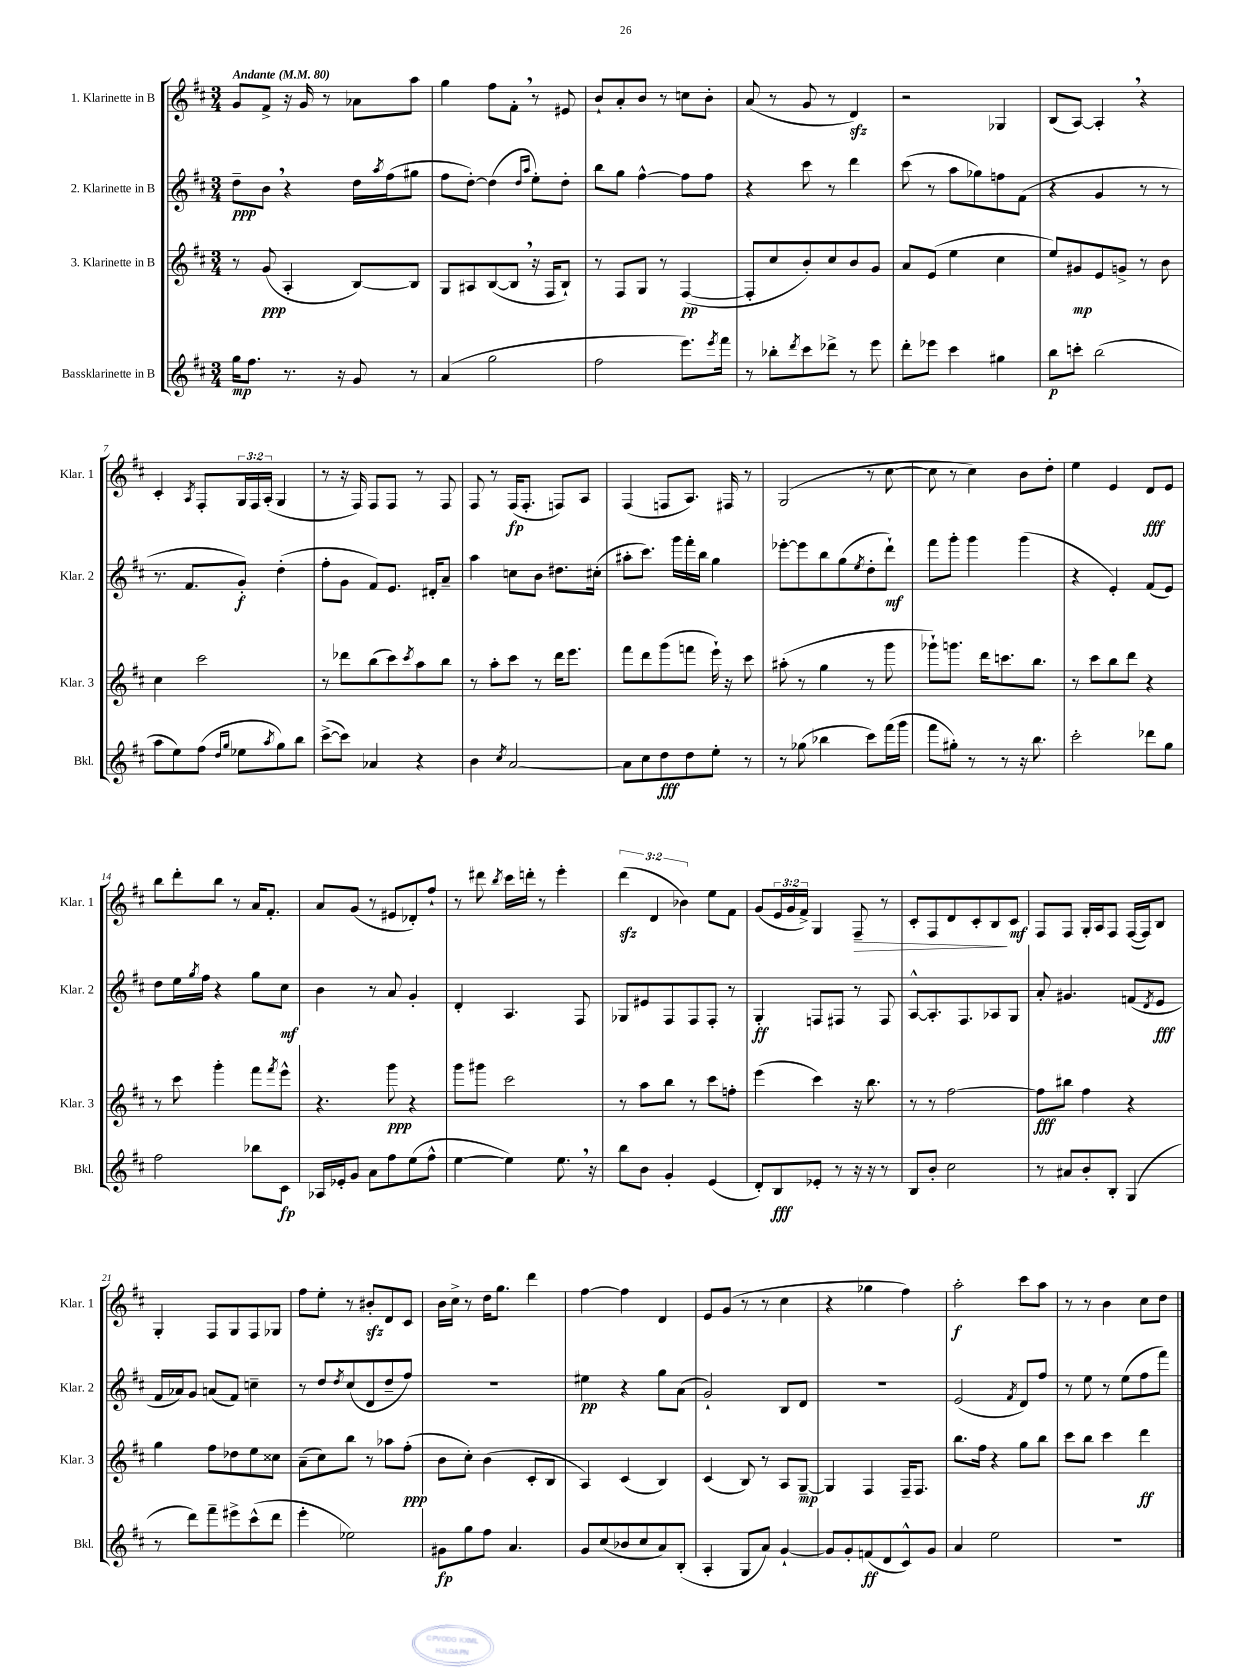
<<
\new StaffGroup <<
\new Staff = "s0" \with { instrumentName = "1. Klarinette in B" shortInstrumentName = "Klar. 1" } {
    \clef treble \key d \major \numericTimeSignature \time 3/4 \override Staff.TupletNumber.text = #tuplet-number::calc-fraction-text \tempo "Andante" 4 = 80
    g'8 fis'8-> r16 g'16 r8 aes'8 a''8 |
    g''4 fis''8 fis'8-. \breathe r8 eis'8 |
    b'8-! a'8-. b'8 r8 c''8 b'8-. |
    a'8( r8 g'8 r8 d'4\sfz) |
    r2 ges4 |
    b8( a8~) a4-. \breathe r4 |
    cis'4-. \acciaccatura { a8 } fis8-. \tuplet 3/2 { g16 fis16 a16-.( } g4 |
    r8 r16 fis16) fis8 fis8 r8 fis8 |
    fis8 r8 fis16\fp( fis8.-. f8) a8 |
    fis4( f8 a8.) fis16 r8 |
    g2( r8 cis''8~ |
    cis''8 r8 cis''4) b'8 d''8-. |
    e''4 e'4 d'8\fff e'8 |
    b''8 d'''8-. b''8 r8 a'16 fis'8.-. |
    a'8 g'8( r8 eis'8 des'8-.) fis''8-! |
    r8 dis'''8 \acciaccatura { b''8 } cis'''16 d'''16-. r8 e'''4-. |
    \tuplet 3/2 { d'''4\sfz( d'4 bes'4) } e''8 fis'8 |
    g'8( \tuplet 3/2 { e'16 g'16 fis'16->) } g4 fis8--\> r8 |
    cis'8-. fis8 d'8 cis'8-. b8\! cis'8\mf |
    fis8 fis8 g16-. a16 fis8 fis16~( fis16) b8 |
    g4-. fis8 g8 fis8 ges8 |
    fis''8 e''8-. r8 bis'8-.\sfz d'8 cis'8 |
    b'16 cis''16-> r8 d''16 g''8. d'''4 |
    fis''4~ fis''4 d'4 |
    e'8 g'8( r8 r8 cis''4 |
    r4 ges''4 fis''4) |
    a''2-.\f cis'''8 a''8 |
    r8 r8 b'4 cis''8 d''8 \bar "|." |
}
\new Staff = "s1" \with { instrumentName = "2. Klarinette in B" shortInstrumentName = "Klar. 2" } {
    \clef treble \key d \major \numericTimeSignature \time 3/4
    d''8--\ppp b'8 \breathe r4 d''16 \acciaccatura { a''8 } fis''16( gis''8 |
    fis''8 d''8~-.) d''4( \grace { d''16 a''16 } e''8-.) d''8-. |
    b''8 g''8 fis''4~-^ fis''8 fis''8 |
    r4 cis'''8 r8 d'''4 |
    cis'''8( r8 a''8 ges''8) f''8 fis'8( |
    r4 g'4 r8 r8 |
    r8. fis'8. g'8-.\f) d''4-.( |
    fis''8-. g'8 fis'8) e'8. dis'16-. a'8-- |
    a''4 c''8 b'8 dis''8. cis''16-.( |
    ais''8-. cis'''8.) g'''16 fis'''16-. b''16 g''4 |
    ees'''8~-. ees'''8 b''8 g''8( \acciaccatura { e''8 } d''8-. d'''8-!\mf) |
    fis'''8 g'''8-. g'''4 g'''4( |
    r4 e'4-.) fis'8( e'8) |
    d''8 e''16 \acciaccatura { g''8 } fis''16 r4 g''8 cis''8\mf |
    b'4 r8 a'8 g'4-. |
    d'4-. a4. fis8 |
    ges8 eis'8 fis8 fis8 fis8-. r8 |
    g4-.\ff f8 fis8 r8 fis8 |
    a8~-^ a8.-. fis8. aes8 g8 |
    a'8-. gis'4. f'8( \acciaccatura { d'8 } e'8\fff |
    fis'16 aes'16) g'8 a'8( fis'8) c''4-- |
    r8 d''8 \acciaccatura { d''8 } cis''8( d'8 d''8-- fis''8) |
    R2. |
    eis''4\pp r4 g''8 a'8( |
    g'2-!) b8 d'8 |
    R2. |
    e'2( \acciaccatura { fis'8 } d'8) fis''8 |
    r8 e''8 r8 e''8( fis''8 fis'''8) \bar "|." |
}
\new Staff = "s2" \with { instrumentName = "3. Klarinette in B" shortInstrumentName = "Klar. 3" } {
    \clef treble \key d \major \numericTimeSignature \time 3/4
    r8 g'8\ppp( a4-. b8~) b8 |
    g8 ais8 b8~( b8 \breathe r16 fis16 b8-!) |
    r8 fis8 g8 r8 fis4~\pp( |
    fis8-. cis''8 b'8-.) cis''8 b'8 g'8 |
    a'8 e'8( e''4 cis''4 |
    e''8) gis'8\mp e'8 g'8-> r8 b'8 |
    cis''4 cis'''2 |
    r8 des'''8 b''8( cis'''8) \acciaccatura { cis'''8 } a''8 b''8 |
    r8 a''8-. cis'''8 r8 d'''16 e'''8. |
    fis'''8 d'''8 g'''8( f'''8 e'''16-!) r16 cis'''8 |
    ais''8-.( r8 g''4 r8 g'''8 |
    ges'''8-!) g'''8. d'''16 c'''8. b''8. |
    r8 cis'''8 b''8 d'''8 r4 |
    r8 cis'''8 g'''4-. fis'''8 \acciaccatura { fis'''8 } e'''8-^ |
    r4. g'''8\ppp r4 |
    g'''8 gis'''8 cis'''2 |
    r8 a''8 b''8 r8 cis'''8 f''8-. |
    e'''4( cis'''4) r16 b''8. |
    r8 r8 fis''2~ |
    fis''8\fff bis''8 fis''4 r4 |
    g''4 fis''8 des''8 e''8 cisis''8 |
    a'8--( cis''8) b''8 r8 aes''8 fis''8-.\ppp( |
    b'8 cis''8-.) b'4( cis'8-. b8 |
    a4) cis'4( b4) |
    cis'4( b8) r8 a8 g8~--\mp |
    g4 fis4 fis16-- fis8. |
    b''8. fis''16 r4 g''8 b''8 |
    cis'''8 b''8 cis'''4 d'''4\ff \bar "|." |
}
\new Staff = "s3" \with { instrumentName = "Bassklarinette in B" shortInstrumentName = "Bkl." } {
    \clef treble \key d \major \numericTimeSignature \time 3/4
    g''16\mp fis''8. r8. r16 g'8 r8 |
    a'4( g''2 |
    fis''2 e'''8.) \acciaccatura { e'''8 } fis'''16 |
    r8 bes''8-. \acciaccatura { d'''8 } cis'''8 des'''8-> r8 e'''8 |
    d'''8-. ees'''8 cis'''4 gis''4 |
    b''8\p c'''8-. b''2( |
    a''8 e''8) fis''8( \grace { d''16 g''16 } ees''8 \acciaccatura { a''8 } g''8) b''8 |
    cis'''8~->( cis'''8) aes'4 r4 |
    b'4 \acciaccatura { cis''8 } a'2~ |
    a'8 cis''8 d''8\fff d''8 e''8-. r8 |
    r8 ges''8( bes''4 cis'''8) fis'''16( g'''16 |
    fis'''8 gis''8-.) r8 r8 r16 b''8. |
    cis'''2-. des'''8 g''8 |
    fis''2 bes''8 cis'8\fp |
    aes16 ees'16-. g'8 a'8 fis''8 e''8( fis''8-^ |
    e''4~ e''4) e''8. \breathe r16 |
    b''8 b'8 g'4-. e'4( |
    d'8-.) b8\fff ees'8-. r8 r16 r16 r8 |
    b8 b'8-. cis''2 |
    r8 ais'8 b'8-. b8-. g4( |
    r8 d'''8) fis'''8-- eis'''8-> cis'''8-^( d'''8 |
    e'''4-. ees''2) |
    gis'8\fp g''8 fis''8 a'4. |
    g'8 cis''8( bes'8 cis''8 a'8) b8-.( |
    a4-. g8 a'8) g'4~-! |
    g'8 g'8-. f'8\ff( d'8 cis'8-^) g'8 |
    a'4 e''2 |
    R2. \bar "|." |
}
>>
>>
